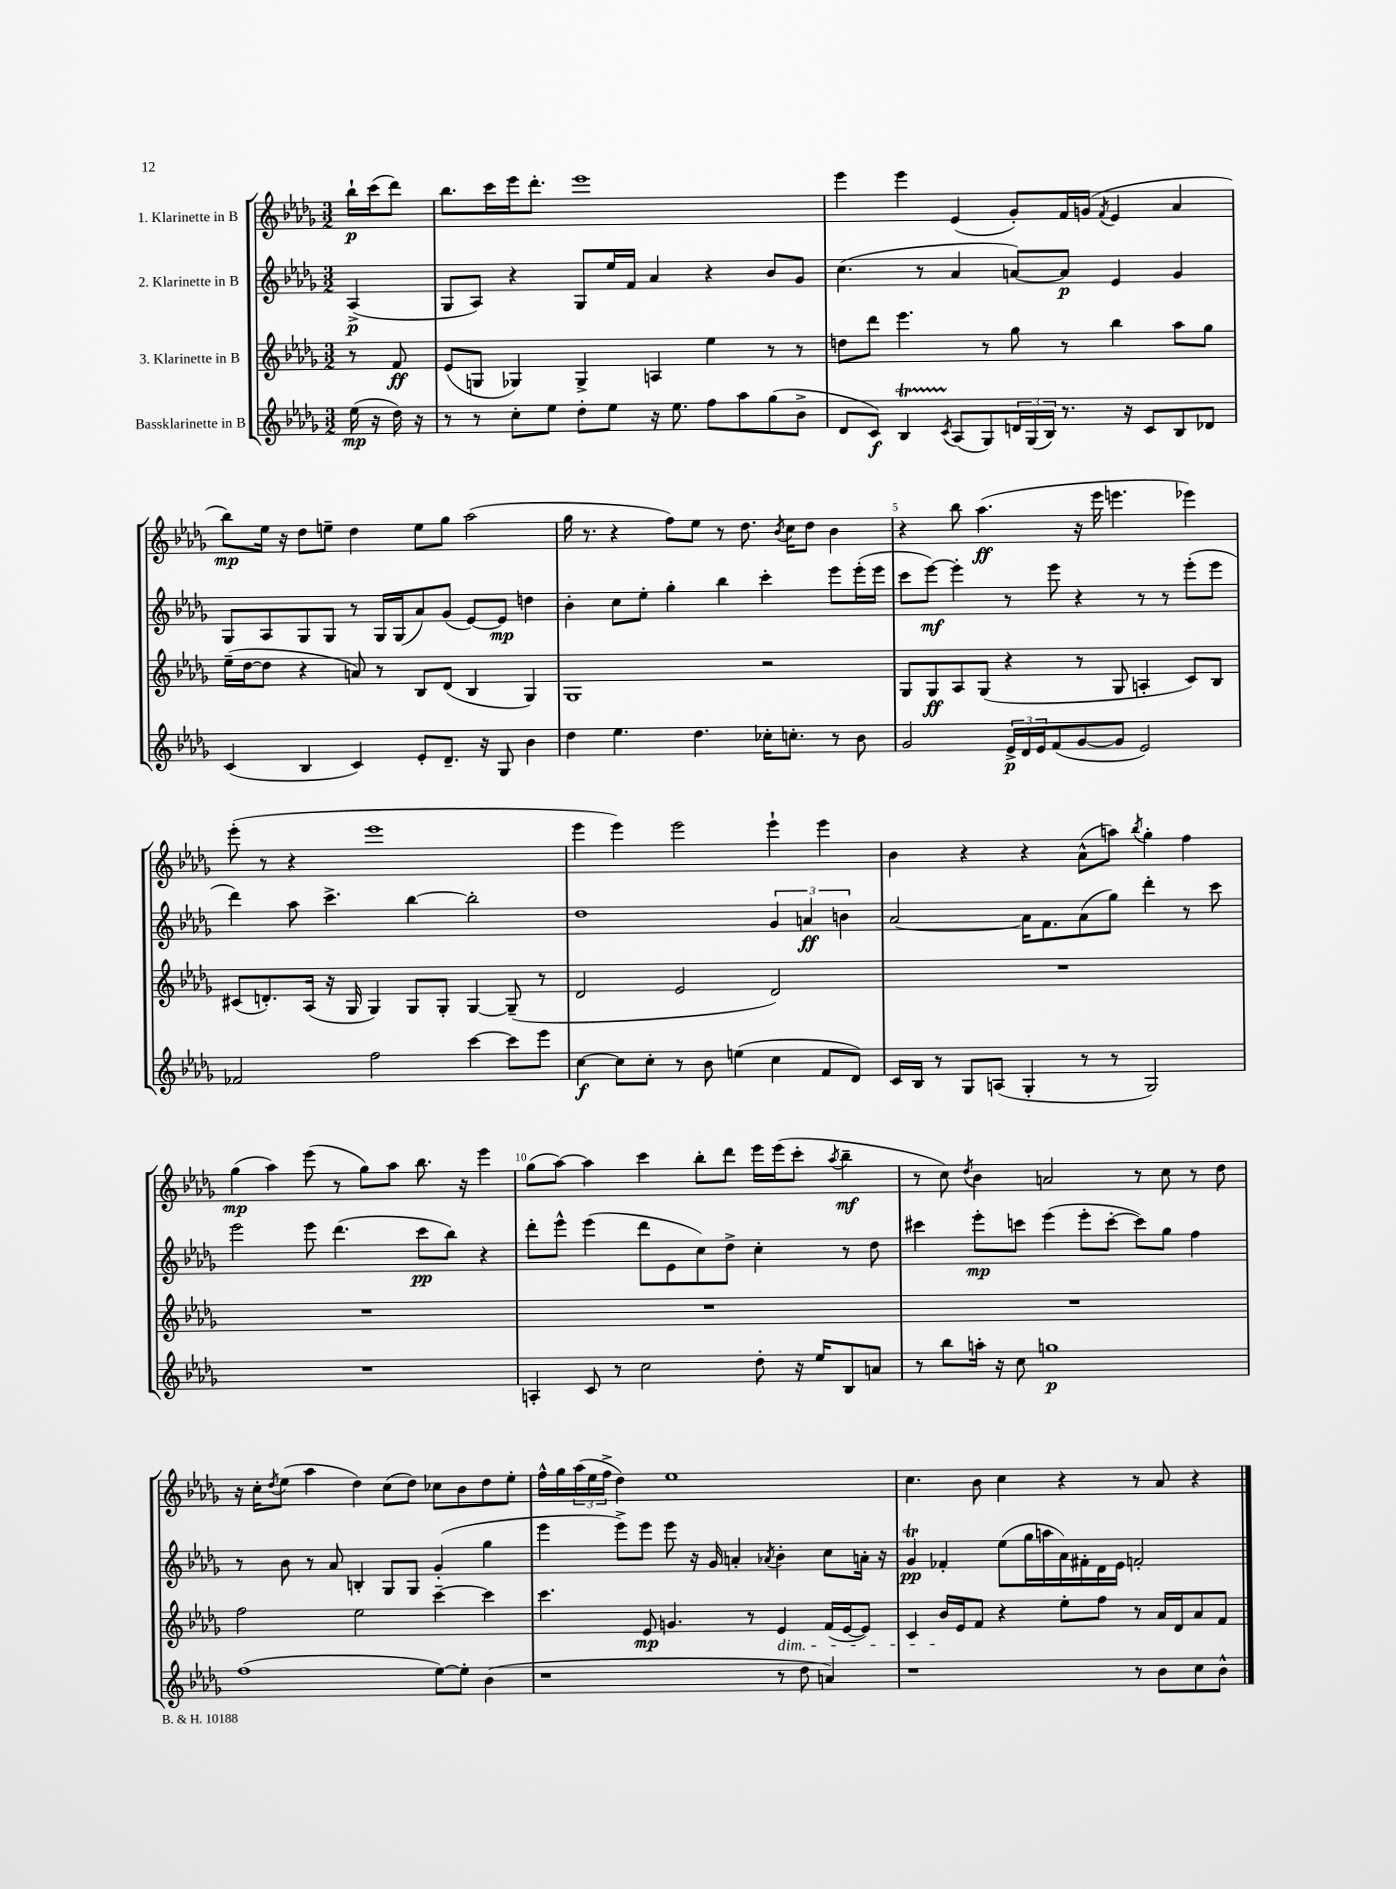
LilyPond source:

<<
\new StaffGroup <<
\new Staff = "s0" \with { instrumentName = "1. Klarinette in B" } {
    \clef treble \key des \major \numericTimeSignature \time 3/2 \partial 4
    bes''16-!\p c'''16( des'''8) |
    bes''8. c'''16 ees'''16 des'''8.-. ees'''1 |
    ees'''4 ees'''4 ees'4( ges'8-.) f'16 g'16( \acciaccatura { f'8 } ees'4 aes'4 |
    bes''8\mp) ees''16 r16 des''8 e''8-- des''4 e''8 ges''8 aes''2( |
    ges''16 r8. r4 f''8) ees''8 r8 des''8. \acciaccatura { bes'8 } c''16 des''8 bes'4 |
    r4 bes''8 aes''4.\ff( r16 ees'''16 e'''4. ees'''4) |
    ees'''8-.( r8 r4 ees'''1 |
    ees'''4 ees'''4) ees'''2 ees'''4-! ees'''4 |
    bes'4 r4 r4 aes'8-^( a''8) \acciaccatura { bes''8 } ges''4-. f''4 |
    ges''4\mp( aes''4) ees'''8( r8 ges''8) aes''8 bes''8. r16 ees'''4 |
    ges''8( aes''8~) aes''4 c'''4 bes''8-. des'''8 ees'''16 ees'''16( c'''8-. \acciaccatura { aes''8 } bes''4--\mf |
    r8 c''8) \acciaccatura { des''8 } bes'4 a'2 r8 c''8 r8 des''8 |
    r16 c''16-. \acciaccatura { des''8 } ees''8( aes''4 des''4) c''8( des''8) ces''8 bes'8 des''8 ees''8-. |
    f''16-^ ges''16 \tuplet 3/2 { aes''16( ees''16 f''16-> } des''4) ees''1 |
    c''4. bes'8 c''4 r4 r8 aes'8 r4 \bar "|." |
}
\new Staff = "s1" \with { instrumentName = "2. Klarinette in B" } {
    \clef treble \key des \major \numericTimeSignature \time 3/2 \partial 4
    aes4->\p( |
    ges8 aes8) r4 ges8 ees''16 f'16 aes'4 r4 bes'8 ges'8 |
    c''4.( r8 aes'4 a'8~) a'8\p ees'4 ges'4 |
    ges8 aes8 ges8 ges8 r8 ges16 ges16( aes'8) ges'8( ees'8~) ees'8\mp d''4 |
    bes'4-. c''8 ees''8-. ges''4-. bes''4 c'''4-. ees'''8 ees'''16-.( ees'''16 |
    c'''8 ees'''8~\mf) ees'''4-. r8 ees'''8 r4 r8 r8 ees'''8-.( ees'''8 |
    des'''4) aes''8 c'''4.-> bes''4~ bes''2-. |
    des''1 \tuplet 3/2 { ges'4 a'4\ff b'4 } |
    aes'2~ aes'16 f'8. aes'8( ges''8) des'''4-. r8 c'''8 |
    ees'''2 ees'''8 des'''4.( c'''8\pp bes''8) r4 |
    des'''8-. ees'''8-^ ees'''4( des'''8 ees'8 c''8) des''8-> c''4-. r8 des''8 |
    cis'''4 ees'''8-.\mp c'''8 ees'''4( ees'''8-. c'''8~-. c'''8) ges''8 f''4 |
    r8 bes'8 r8 aes'8 b4-. ges8 ges8 ges'4-.( ges''4 |
    ees'''4 ees'''8->) ees'''8 ees'''8 r16 ges'16 a'4-. \acciaccatura { aes'8 } bes'4-. c''8 a'16-. r16 |
    ges'4\trill\pp fes'4-. ees''8( ges''16 a''16 aes'16) fis'16-. des'16 ees'16 f'2-. \bar "|." |
}
\new Staff = "s2" \with { instrumentName = "3. Klarinette in B" } {
    \clef treble \key des \major \numericTimeSignature \time 3/2 \partial 4
    r8 f'8\ff |
    ees'8( g8 ges4) ges4-> a4 ees''4 r8 r8 |
    d''8 des'''8 ees'''4. r8 ges''8 r8 bes''4 aes''8 ges''8 |
    ees''16--( des''16~ des''8 r4 a'8) r8 bes8 des'8( bes4 ges4) |
    ges1 r2 |
    ges8 ges8\ff aes8 ges8( r4 r8 ges8 a4-. c'8) bes8 |
    cis'8( d'8.-.) aes16( r16 ges16 ges4) ges8 ges8-. ges4~ ges8--( r8 |
    des'2 ees'2 des'2) |
    R1. |
    R1. |
    R1. |
    R1. |
    f''2 ees''2 c'''4~-- c'''4 |
    c'''4. ees'8\mp g'4. r8 ees'4\dim f'16( ees'16~ ees'8) |
    c'4 bes'16\! ees'16 f'8 r4 ees''8-. f''8 r8 aes'16 des'16 aes'8 f'8 \bar "|." |
}
\new Staff = "s3" \with { instrumentName = "Bassklarinette in B" } {
    \clef treble \key des \major \numericTimeSignature \time 3/2 \partial 4
    ees''16\mp( r16 des''16) r16 |
    r8 r8 c''8-. ees''8 des''8-. ees''8 r16 ees''8. f''8 aes''8 ges''8( bes'8-> |
    des'8 c'8\f) bes4\startTrillSpan \acciaccatura { c'8 } aes8\stopTrillSpan( ges8) \tuplet 3/2 { d'16 ges16( bes16) } r8. r16 c'8 bes8 des'8 |
    c'4( bes4 c'4) ees'8-. des'8.-- r16 ges8 bes'4 |
    des''4 ees''4. des''4. ces''16-. c''8.-. r8 bes'8 |
    ges'2 \tuplet 3/2 { ees'16->\p des'16 ees'16 } f'8( ges'8~ ges'8 ees'2) |
    fes'2 f''2 c'''4~ c'''8 ees'''8 |
    c''4~\f c''8 c''8-. r8 bes'8 e''4( c''4 f'8 des'8) |
    c'16 bes16 r8 ges8 a8( ges4-. r8 r8 ges2) |
    R1. |
    a4-. c'8 r8 c''2 des''8-. r16 ees''16 bes8 a'8 |
    r8 bes''8 a''16-. r16 c''8 g''1\p |
    f''1( ees''8~) ees''8-. bes'4( |
    r1 r8 des''8 a'4) |
    r1 r8 bes'8 c''8 bes'8-^ \bar "|." |
}
>>
>>
\layout { \context { \Score \override BarNumber.break-visibility = ##(#f #t #t) barNumberVisibility = #(every-nth-bar-number-visible 5) } }
